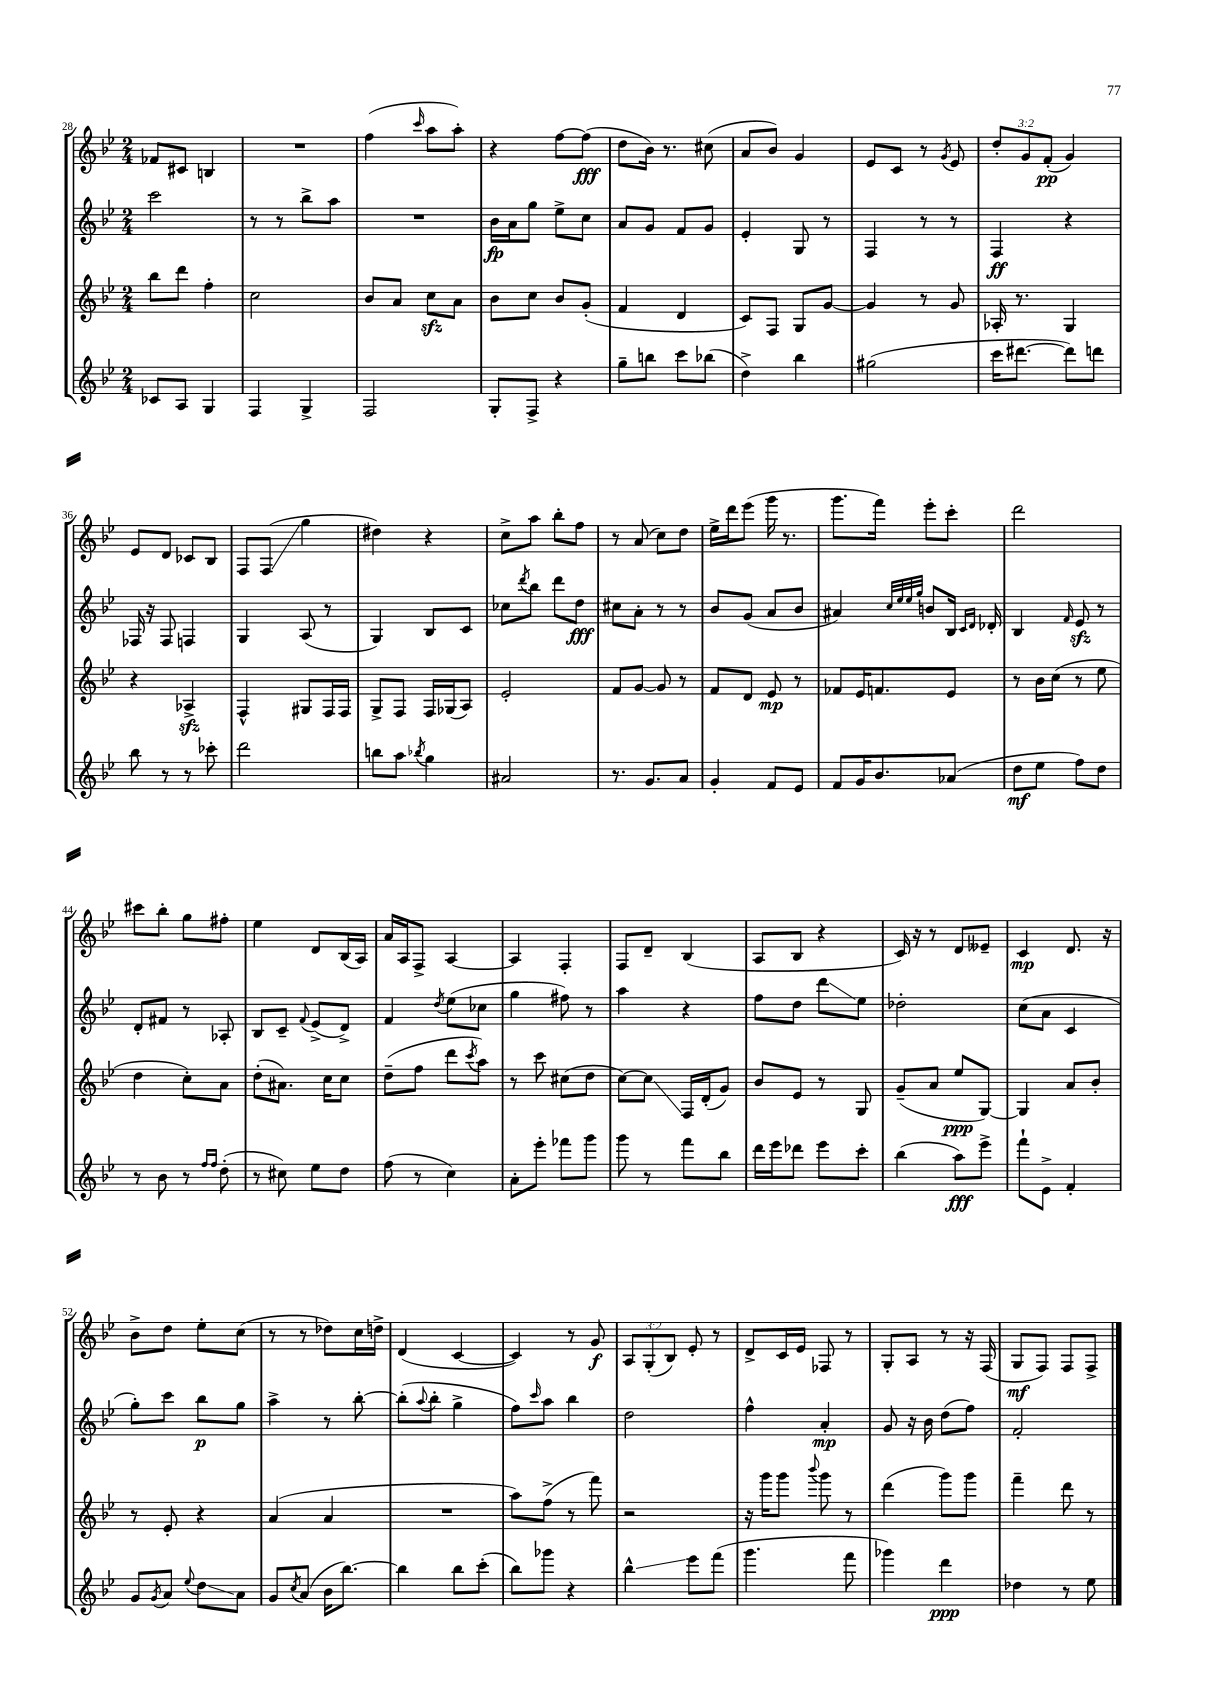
<<
\new StaffGroup <<
\new Staff = "s0" {
    \clef treble \key bes \major \numericTimeSignature \time 2/4 \override Staff.TupletNumber.text = #tuplet-number::calc-fraction-text
    fes'8 cis'8 b4 |
    R2 |
    f''4( \grace { c'''16 } a''8 a''8-.) |
    r4 f''8~ f''8\fff( |
    d''8 bes'16) r8. cis''8( |
    a'8 bes'8) g'4 |
    ees'8 c'8 r8 \acciaccatura { g'8 } ees'8 |
    \tuplet 3/2 { d''8-. g'8 f'8-.\pp( } g'4) |
    ees'8 d'8 ces'8 bes8 |
    f8 f8\glissando( g''4 |
    dis''4) r4 |
    c''8-> a''8 bes''8-. f''8 |
    r8 a'8( c''8) d''8 |
    ees''16-> d'''16 ees'''8( g'''16 r8. |
    g'''8. f'''16) ees'''8-. c'''8-. |
    d'''2 |
    cis'''8 bes''8-. g''8 fis''8-. |
    ees''4 d'8 bes16( a16) |
    a'16 a16 f8-> a4~ |
    a4 f4-. |
    f8 d'8-- bes4( |
    a8 bes8 r4 |
    c'16) r16 r8 d'8 eeses'8-- |
    c'4\mp d'8. r16 |
    bes'8-> d''8 ees''8-. c''8( |
    r8 r8 des''8) c''16 d''16-> |
    d'4( c'4~ |
    c'4) r8 g'8\f |
    \tuplet 3/2 { a8 g8-.( bes8) } ees'8-. r8 |
    d'8-> c'16 ees'16 fes8 r8 |
    g8-. a8 r8 r16 f16( |
    g8\mf f8) f8 f8-> \bar "|." |
}
\new Staff = "s1" {
    \clef treble \key bes \major \numericTimeSignature \time 2/4
    c'''2 |
    r8 r8 bes''8-> a''8 |
    R2 |
    bes'16\fp a'16 g''8 ees''8-> c''8 |
    a'8 g'8 f'8 g'8 |
    ees'4-. g8 r8 |
    f4 r8 r8 |
    f4\ff r4 |
    fes16 r16 fes8 f4 |
    g4 a8( r8 |
    g4) bes8 c'8 |
    ces''8 \acciaccatura { d'''8 } bes''8 d'''8 d''8\fff |
    cis''8 a'8-. r8 r8 |
    bes'8 g'8( a'8 bes'8 |
    ais'4) \grace { c''32 ees''32 ees''32 g''32 } b'8 bes16 \grace { c'16 d'16 } des'16-. |
    bes4 \grace { f'16 } ees'8\sfz r8 |
    d'8-. fis'8 r8 aes8-. |
    bes8 c'8-- \appoggiatura { f'8 } ees'8->( d'8->) |
    f'4 \acciaccatura { d''8 } ees''8( ces''8 |
    g''4 fis''8) r8 |
    a''4 r4 |
    f''8 d''8 d'''8\glissando ees''8 |
    des''2-. |
    c''8( a'8 c'4 |
    g''8-.) c'''8 bes''8\p g''8 |
    a''4-> r8 bes''8~-. |
    bes''8-.( \appoggiatura { a''8 } bes''8-. g''4-> |
    f''8) \grace { c'''16 } a''8 bes''4 |
    d''2 |
    f''4-^ a'4-.\mp |
    g'8 r16 bes'16 d''8( f''8) |
    f'2-. \bar "|." |
}
\new Staff = "s2" {
    \clef treble \key bes \major \numericTimeSignature \time 2/4
    bes''8 d'''8 f''4-. |
    c''2 |
    bes'8 a'8 c''8\sfz a'8 |
    bes'8 c''8 bes'8 g'8-.( |
    f'4 d'4 |
    c'8) f8 g8 g'8~ |
    g'4 r8 g'8 |
    aes16-. r8. g4 |
    r4 aes4->\sfz |
    f4-^ gis8 f16 f16 |
    g8-> f8 f16 ges16( a8) |
    ees'2-. |
    f'8 g'8~ g'8 r8 |
    f'8 d'8 ees'8\mp r8 |
    fes'8 ees'16 f'8. ees'8 |
    r8 bes'16 c''16( r8 ees''8 |
    d''4 c''8-.) a'8 |
    d''8-.( ais'8.) c''16 c''8 |
    d''8--( f''8 d'''8 \acciaccatura { c'''8 } a''8) |
    r8 c'''8 cis''8( d''8 |
    c''8~) c''8\glissando f16 d'16-.( g'8) |
    bes'8 ees'8 r8 g8 |
    g'8--( a'8 ees''8\ppp g8~) |
    g4 a'8 bes'8-. |
    r8 ees'8-. r4 |
    a'4( a'4 |
    R2 |
    a''8) f''8->( r8 f'''8) |
    r2 |
    r16 g'''16 g'''8 \appoggiatura { bes'''8 } g'''8 r8 |
    d'''4( g'''8) g'''8 |
    f'''4-- d'''8 r8 \bar "|." |
}
\new Staff = "s3" {
    \clef treble \key bes \major \numericTimeSignature \time 2/4
    ces'8 a8 g4 |
    f4 g4-> |
    f2 |
    g8-. f8-> r4 |
    g''8-- b''8 c'''8 bes''8( |
    d''4->) bes''4 |
    gis''2( |
    c'''16 dis'''8.~ dis'''8) d'''8 |
    bes''8 r8 r8 ces'''8-. |
    d'''2 |
    b''8 a''8 \acciaccatura { bes''8 } g''4 |
    ais'2 |
    r8. g'8. a'8 |
    g'4-. f'8 ees'8 |
    f'8 g'16 bes'8. aes'8( |
    d''8\mf ees''8 f''8) d''8 |
    r8 bes'8 r8 \grace { f''16 f''16 } d''8-.( |
    r8 cis''8) ees''8 d''8 |
    f''8( r8 c''4) |
    a'8-. ees'''8-. fes'''8 g'''8 |
    g'''8 r8 f'''8 bes''8 |
    d'''16 ees'''16 des'''8 ees'''8 c'''8-. |
    bes''4( a''8\fff) ees'''8-> |
    f'''8-! ees'8-> f'4-. |
    g'8 \acciaccatura { g'8 } a'8 \appoggiatura { ees''8 } d''8\glissando a'8 |
    g'8 \acciaccatura { c''8 } a'8( bes'16 bes''8.~) |
    bes''4 bes''8 c'''8-.( |
    bes''8) ges'''8 r4 |
    bes''4-^\glissando ees'''8 f'''8( |
    g'''4. f'''8 |
    ges'''4) d'''4\ppp |
    des''4 r8 ees''8 \bar "|." |
}
>>
>>
\layout { \context { \Score currentBarNumber = #28 } }
